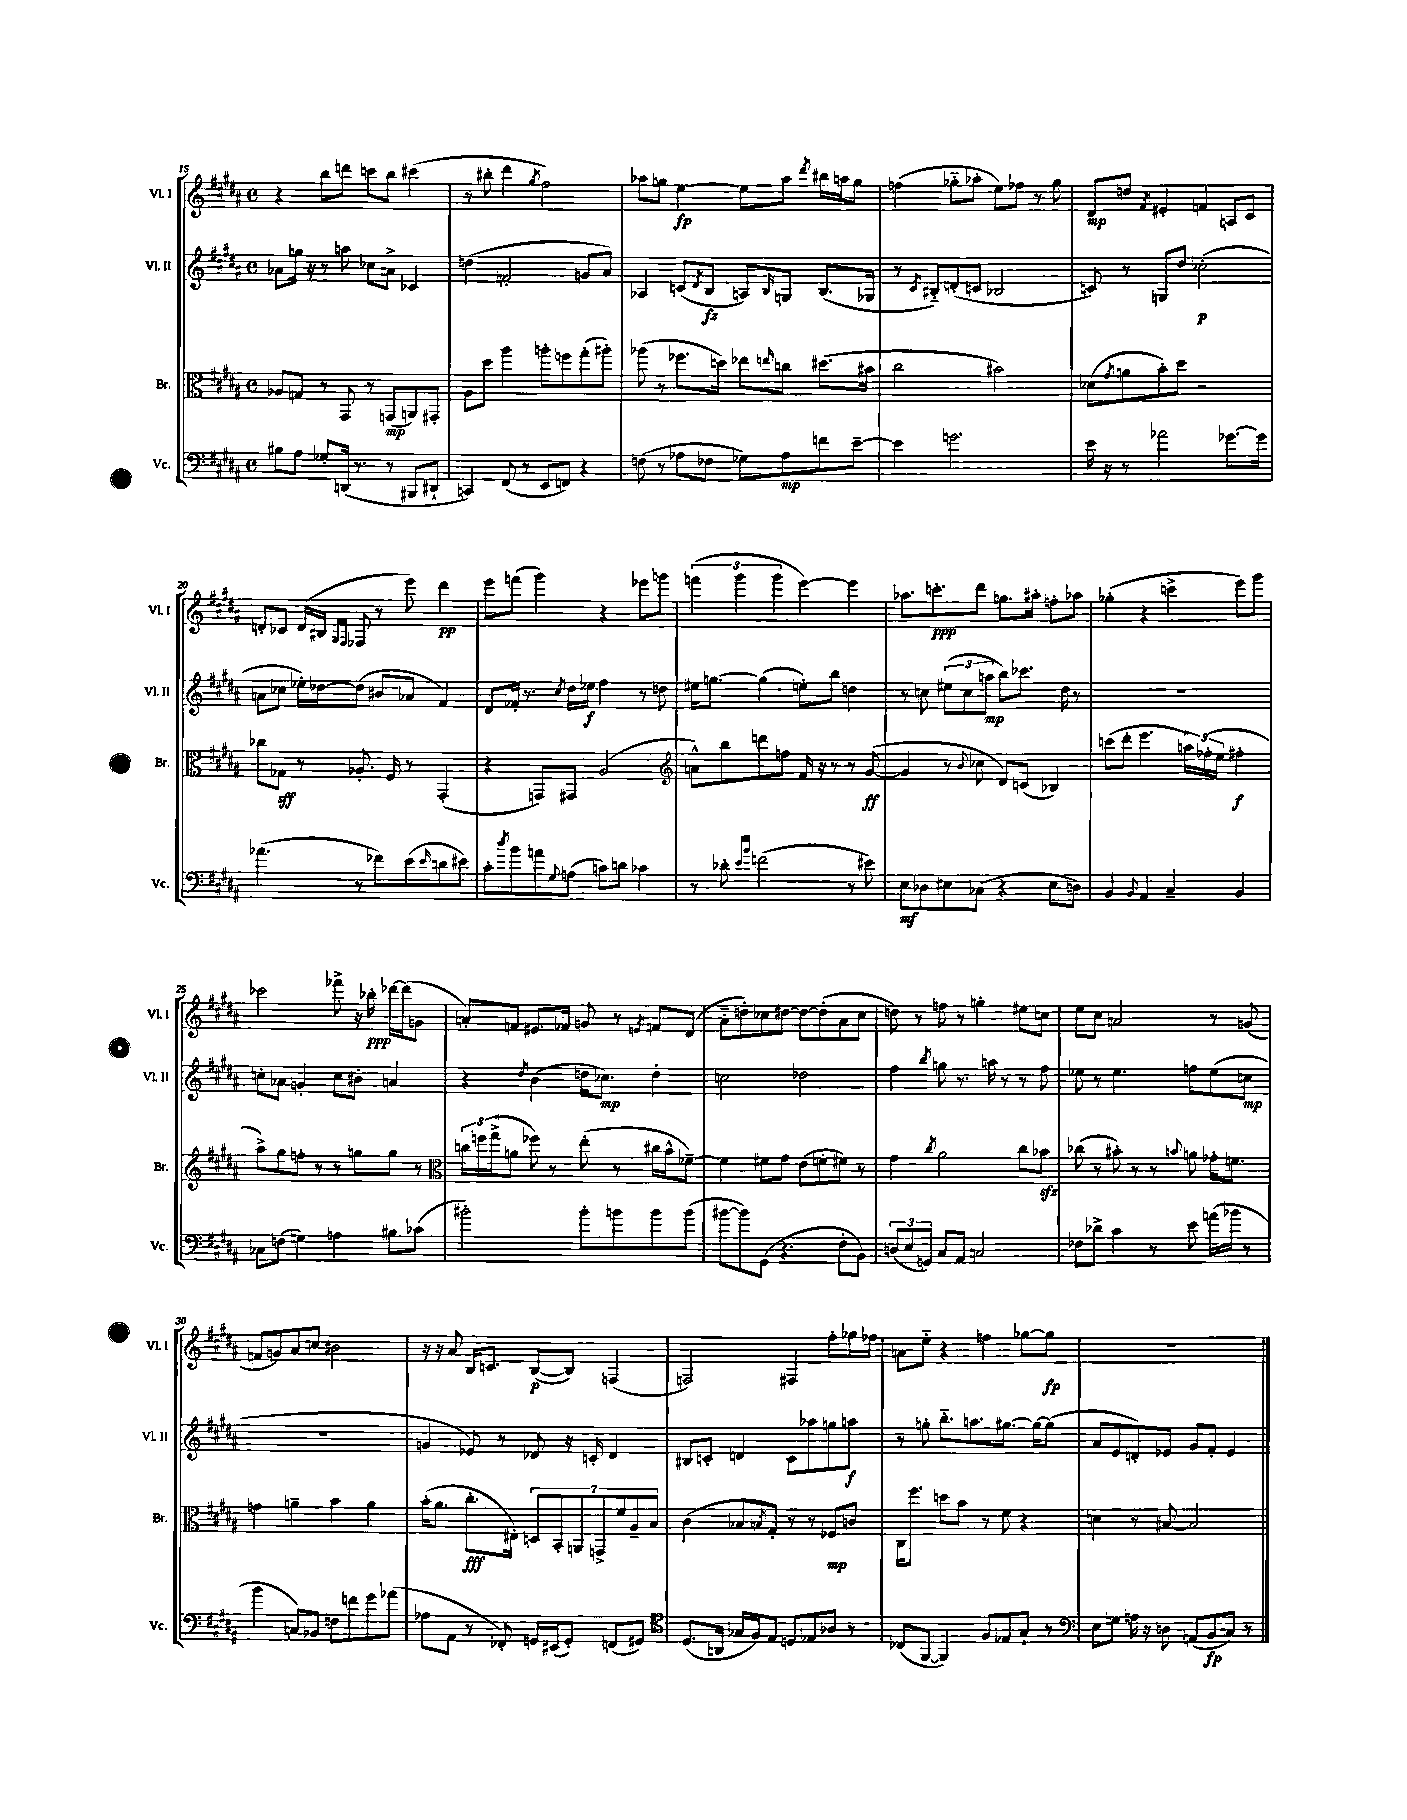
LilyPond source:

<<
\new StaffGroup <<
\new Staff = "s0" \with { instrumentName = "Vl. I" shortInstrumentName = "Vl. I" } {
    \clef treble \key b \major \defaultTimeSignature \time 4/4
    r4 b''8 d'''8 c'''8 b''8 cis'''4( |
    r8 bis''8-. dis'''4 \acciaccatura { gis''8 } fis''2) |
    aes''8 g''8 e''4~\fp e''8 aes''8 \acciaccatura { dis'''8 } bis''16 a''16 g''8 |
    f''4( ges''8-_ aes''8-. e''8) fes''8 r8 ges''8 |
    dis'8\mp d''8 \acciaccatura { fis'8 } eis'4-. f'4 a8 cis'8 |
    d'8-. ces'8 d'16( bis16 \grace { gis16 fis16 } fes8 r8 e'''8) dis'''4\pp |
    e'''8 f'''8( gis'''4) r4 ees'''8 g'''8 |
    \tuplet 3/2 { f'''4( gis'''4 gis'''4 } e'''4~) e'''4 |
    aes''8. c'''8.-.\ppp dis'''8 g''8. ais''16-. f''8-. aes''8 |
    ges''4-.( r4 c'''4-> e'''8) gis'''8 |
    ces'''2 fes'''8-> r16 bes''16-.\ppp des'''16~ des'''16( g'8 |
    a'8-.) f'8 eis'8. fes'16 g'8 r8 \acciaccatura { e'8 } f'8 dis'8( |
    ais'8-_ d''8-.) ces''8 dis''8~ dis''8~ dis''8-.( ais'8 ces''8 |
    d''8) r8 f''8 r8 g''4-. eis''8 c''8 |
    e''8 cis''8 a'2 r8 g'8( |
    f'8 g'8) ais'8 c''8 bis'2 |
    r16 r16 ais'8 b16 c'8. b8~\p( b8) f4( |
    f2) fis4 fis''8-. ges''16 fes''16 |
    a'8 e''8-_ r4 f''4 ges''8~ ges''8\fp |
    R1 \bar "|." |
}
\new Staff = "s1" \with { instrumentName = "Vl. II" shortInstrumentName = "Vl. II" } {
    \clef treble \key b \major \defaultTimeSignature \time 4/4
    aes'8 g''16 r16 r8 a''8 ces''8 a'8-> ces'4 |
    d''4( f'2-. g'8 ais'8) |
    aes4 c'8( \acciaccatura { dis'8 } b8\fz a8) \grace { b16 } g8 b8.( ges16 |
    r8 \acciaccatura { cis'8 } bis8-_) d'8-.( c'8 bes2 |
    c'8) r8 g8 dis''8 ces''2-.\p( |
    a'8 ces''8 ees''16-.) des''16~ des''8( bis'8 aes'8 fis'4) |
    dis'8 fes'16-. r8. \acciaccatura { cis''8 } dis''16 ees''16\f fis''4 r8 d''8 |
    eis''16 g''8.~ g''4( e''8-.) b''8 d''4 |
    r8 c''8 \tuplet 3/2 { eis''8( c''8 a''8\mp } b''8) ces'''8. dis''16 r8 |
    R1 |
    c''8-. aes'8 g'4-. c''8 bis'8-. a'4 |
    r4 \acciaccatura { dis''8 } b'4( d''16 ces''8.\mp) d''4-. |
    c''2 des''2 |
    fis''4 \acciaccatura { b''8 } g''8 r8. a''16 r8 r8 fis''8 |
    ees''8 r8 ees''4. f''8 ees''8( c''8\mp |
    R1 |
    g'4 ees'8) r8 des'8 r16 c'16-. des'4 |
    bis8 c'8-. d'4 c'8 aes''8 g''8 a''8\f |
    r8 g''8-. b''8.-_ a''8. gis''8.~ gis''16~ gis''8( |
    ais'8 e'8 d'8-.) ees'8 gis'8 fis'8-. ees'4 \bar "|." |
}
\new Staff = "s2" \with { instrumentName = "Br." shortInstrumentName = "Br." } {
    \clef alto \key b \major \defaultTimeSignature \time 4/4
    aes8 g8 r8 gis,8 r8 g,8\mp( a,8) gis,8-. |
    ais8 dis''8 ais''4 a''8-. f''8 gis''8-.( ais''8-.) |
    aes''8( r8 fes''8. d''16) ees''8 \grace { e''16 } c''8 dis''8.( bis'16 |
    cis''2 bis'2) |
    des'8( \acciaccatura { gis'8 } a'8 b'8-.) dis''8 r2 |
    ces''8 ges8\sff r8 aes8.-. fis16 r8 gis,4-.( |
    r4 g,8) gis,8 ais2( |
    \clef treble a'8-^) b''8 d'''8 f''8 fis'16 r16 r8 r8 gis'8~\ff( |
    gis'4 r8 \appoggiatura { b'8 } ces''8 dis'8) c'8( bes4) |
    c'''8( dis'''8-. e'''4. \tuplet 3/2 { a''16) fes''16-.( e''16 } fis''4-.\f |
    ais''8->) gis''8 f''8-. r8 r8 g''8 g''8 r8 |
    \clef alto \tuplet 3/2 { c''16 f''16 gis''16->( } a'8 fes''8) r8 e''8-.( r8 cis''16 b'16-^ fes'8~--) |
    fes'4 fis'8 gis'8 e'8( f'8-. fis'8) r8 |
    gis'4 \acciaccatura { cis''8 } ais'2 cis''8 bes'8\sfz |
    ces''8( r8 bis'8-.) r8 r8 \appoggiatura { b'8 } a'8 ges'16-. f'8. |
    g'4 a'4-- b'4 a'4 |
    b'16-.( ais'8. cis''8.-.\fff eis16-.) \tuplet 7/4 { d8 b,8-. a,8 g,8-> fis'8 ais8-- b8 } |
    cis'4( bes8 \acciaccatura { b8 } gis8-.) r8 r8 fes8\mp c'8 |
    cis16 fis''8. d''8 b'8 r8 fis'8 r4 |
    d'4 r8 bis8~ bis2 \bar "|." |
}
\new Staff = "s3" \with { instrumentName = "Vc." shortInstrumentName = "Vc." } {
    \clef bass \key b \major \defaultTimeSignature \time 4/4
    bis8 ais8 ges8-. d,16( r8. r8 bis,,8 dis,8-! |
    c,4) fis,8( r8 e,8 f,8) r4 |
    f8( r8 aes8 fes8 ges8) aes8\mp f'8 e'8~-- |
    e'4 g'2. |
    e'16 r16 r8 aes'2 ges'8.~ ges'16 |
    aes'4.( r8 fes'8) e'8( \grace { e'16 } d'8 eis'8) |
    cis'8-. \acciaccatura { dis''8 } b'8 a'8 \appoggiatura { gis8 } a8( c'8) d'8 ces'4 |
    r8 des'8-. \grace { e'16 b'16 } f'2( r8 eis'8) |
    e8\mf des8 eis8 ces8( r4 eis8 d8) |
    b,4 \appoggiatura { b,8 } ais,4 cis4-- b,4 |
    ces8 f8( g4) a4 bis8 ces'8( |
    bis'2-.) bis'8-. b'8 b'8 b'8( |
    bis'8~ bis'8) gis,8( r4. fis8-. b,8) |
    \tuplet 3/2 { d8( e8 g,8) } cis8 ais,8 c2 |
    fes8 des'8-> cis'4 r8 e'8 a'16( bes'16 r8 |
    b'4 c8) bes,8 f8 f'8 gis'8 aes'8( |
    aes8 ais,8 r8 fes,8-.) g,16 eis,16( g,8-.) f,8( gis,8) |
    \clef tenor dis8.( a,16 ges16 fis16) e8 d8 ees8 aes8 r8 |
    ces8( fis,8~ fis,4) fis8 ees8 gis8-! r8 |
    \clef bass e8 g8 a16 r16 d8 a,8( b,8\fp c8) r8 \bar "|." |
}
>>
>>
\layout { \context { \Score currentBarNumber = #15 } }
